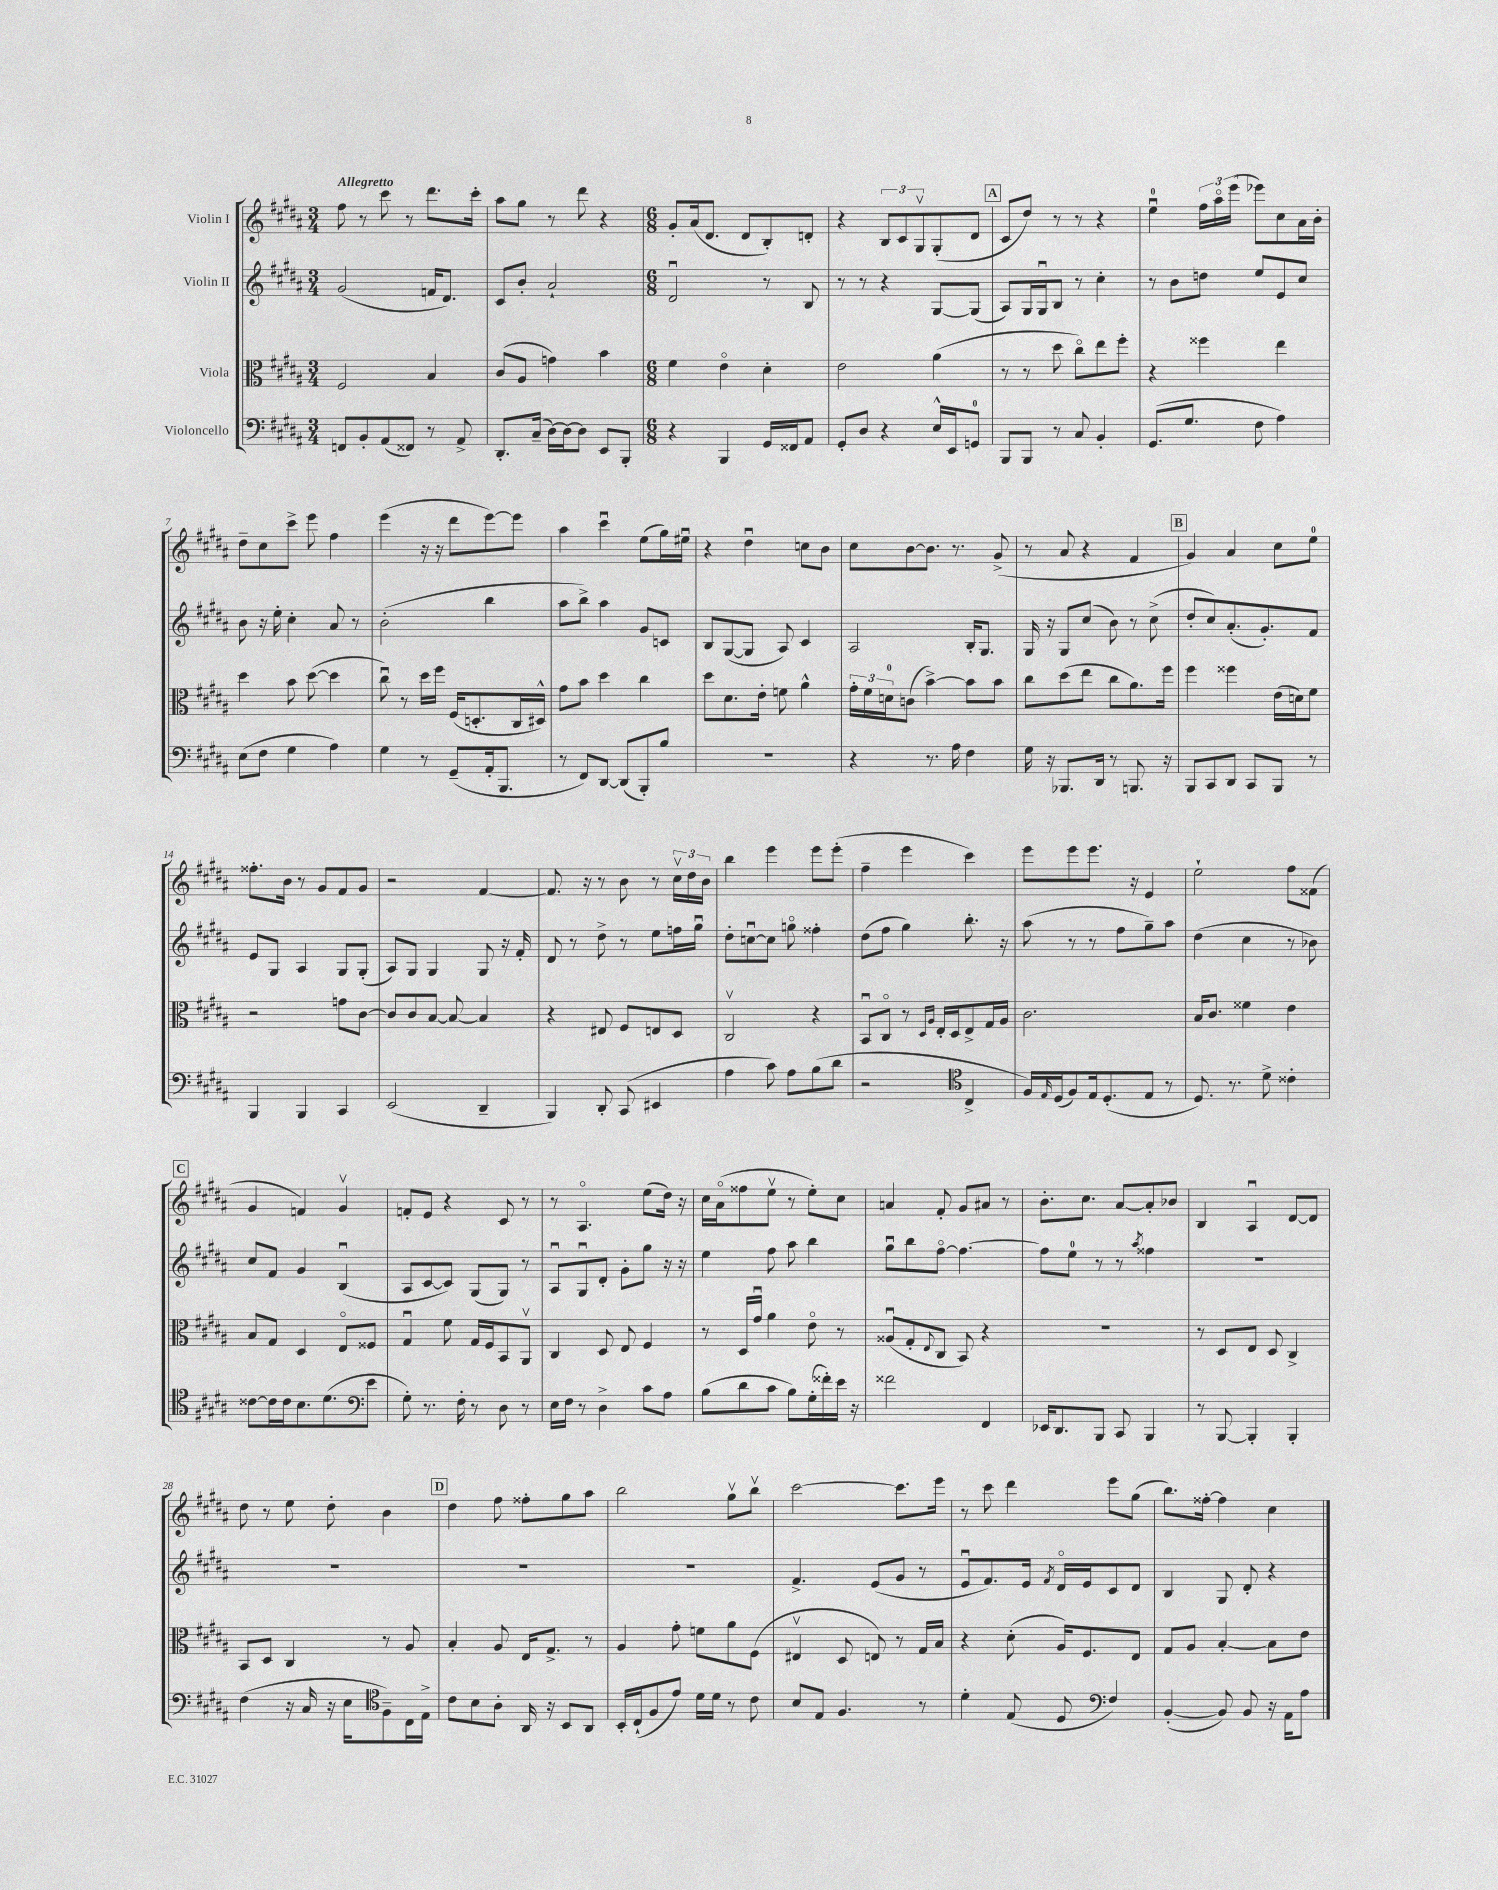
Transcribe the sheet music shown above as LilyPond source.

<<
\new StaffGroup <<
\new Staff = "s0" \with { instrumentName = "Violin I" } {
    \clef treble \key b \major \numericTimeSignature \time 3/4 \tempo "Allegretto"
    fis''8 r8 cis'''8 r8 dis'''8. cis'''16-. |
    ais''8 gis''8 r8 dis'''8 r4 |
    \numericTimeSignature \time 6/8 gis'8-. ais'16( dis'8. dis'8 b8-.) d'8-. |
    r4 \tuplet 3/2 { b8 cis'8 gis8\upbow } gis8-.( dis'8 |
    \mark \markup { \box "A" } cis'8 dis''8) r8 r8 r4 |
    e''4-0\downbow \tuplet 3/2 { fis''16 ais''16\flageolet e'''16( } ees'''8) cis''8 ais'16 b'16-. |
    dis''8-- cis''8 cis'''8-> e'''8 fis''4 |
    e'''4( r16 r16 dis'''8 e'''8~) e'''8 |
    ais''4 cis'''4\downbow e''8( gis''16) eis''16\downbow |
    r4 dis''4\downbow c''8 b'8 |
    cis''8 b'8~ b'8. r8. gis'8->( |
    r8 ais'8 r4 fis'4 |
    \mark \markup { \box "B" } gis'4) ais'4 cis''8 e''8-0 |
    fisis''8.-. b'16 r8 gis'8 fis'8 gis'8 |
    r2 fis'4~ |
    fis'8. r16 r8 b'8 r8 \tuplet 3/2 { cis''16\upbow dis''16 b'16 } |
    b''4 e'''4 e'''8 e'''8-.( |
    fis''4-- e'''4 cis'''4) |
    e'''8 e'''8 e'''8. r16 e'4 |
    e''2-! fis''8 fisis'8( |
    \mark \markup { \box "C" } gis'4 f'4) gis'4\upbow |
    f'8-. e'8 r4 cis'8 r8 |
    r8 ais4.\flageolet e''8( dis''16) r16 |
    cis''16 ais'16\flageolet( fisis''8 e''8\upbow r8 e''8-.) cis''8 |
    a'4 fis'8-. gis'8 ais'8 r8 |
    b'8.-. cis''8. ais'8~ ais'8-. bes'8 |
    b4 ais4\downbow dis'8~ dis'8 |
    dis''8 r8 e''8 dis''8-. b'4 |
    \mark \markup { \box "D" } dis''4 fis''8 fisis''8-. gis''8 ais''8 |
    b''2 gis''8\upbow b''8\upbow |
    cis'''2~ cis'''8. e'''16 |
    r8 cis'''8 dis'''4 e'''8 gis''8( |
    b''8.) fisis''16~-. fisis''4 cis''4 \bar "|." |
}
\new Staff = "s1" \with { instrumentName = "Violin II" } {
    \clef treble \key b \major \numericTimeSignature \time 3/4
    gis'2( f'16 dis'8.) |
    cis'8 b'8-. ais'2-! |
    \numericTimeSignature \time 6/8 dis'2\downbow r8 b8 |
    r8 r8 r4 gis8~ gis8( |
    \mark \markup { \box "A" } ais8) gis16 gis16\downbow b8 r8 cis''4-. |
    r8 b'8 d''8 e''8 e'8 cis''8 |
    b'8 r16 e''16-. cis''4-. ais'8 r8 |
    b'2-.( b''4 |
    ais''8 b''8->) ais''4 gis'8 c'8 |
    b8 gis8~( gis8 ais8) cis'4 |
    ais2 b16-. gis8. |
    gis16 r16 gis8 cis''8( b'8) r8 cis''8->( |
    \mark \markup { \box "B" } dis''8-. cis''8) ais'8.-.( gis'8.-.) fis'8 |
    e'8 gis8 ais4 gis8 gis8-.( |
    ais8) gis8 gis4 gis8 r16 fis'16-. |
    dis'8 r8 dis''8-> r8 e''8 f''16 gis''16\downbow |
    dis''8-. c''8~\downbow c''8 g''8\flageolet fisis''4-. |
    dis''8( fis''8 gis''4) b''8.-. r16 |
    ais''8( r8 r8 fis''8 gis''8--) ais''8 |
    dis''4( cis''4 r8 bes'8) |
    \mark \markup { \box "C" } cis''8 fis'8 gis'4 b4\downbow( |
    ais8 cis'8~ cis'8) gis8( gis8) r8 |
    ais8\downbow gis8\downbow dis'8-. gis'8-. gis''8 r16 r16 |
    e''4 fis''8 ais''8 b''4 |
    gis''8\downbow b''8 fis''8~\flageolet fis''4.~ |
    fis''8 e''8-0 r8 r8 \acciaccatura { ais''8 } fisis''4 |
    R2. |
    R2. |
    \mark \markup { \box "D" } R2. |
    R2. |
    fis'4.-> e'8( gis'8 r8 |
    e'8\downbow fis'8.) e'16 \acciaccatura { fis'8 } dis'16\flageolet e'16 cis'8 dis'8 |
    b4 gis8 dis'8-. r4 \bar "|." |
}
\new Staff = "s2" \with { instrumentName = "Viola" } {
    \clef alto \key b \major \numericTimeSignature \time 3/4
    fis2 b4 |
    cis'8( ais8 g'4) b'4 |
    \numericTimeSignature \time 6/8 fis'4 e'4\flageolet dis'4-. |
    e'2 ais'4( |
    \mark \markup { \box "A" } r8 r8 dis''8 cis''8\flageolet) e''8 fis''8-. |
    r4 fisis''4 e''4 |
    dis''4 b'8 dis''8~( dis''4 |
    cis''8\downbow) r8 dis''16 fis''16 fis16( d8.-. cis16 dis16-^) |
    gis'8 b'8 dis''4 cis''4 |
    dis''8 dis'8. e'16-. f'8 ais'4-^ |
    \tuplet 3/2 { gis'16-. fis'16 d'16-0 } c'8( b'4~->) b'8 b'8 |
    cis''8 dis''8( e''8 cis''8 ais'8.) fis''16 |
    \mark \markup { \box "B" } fis''4 fisis''4 e'16( d'16) fis'8 |
    r2 g'8 cis'8~ |
    cis'8 cis'8 b8~ b8~ b4 |
    r4 eis8 fis8 e8 dis8 |
    cis2\upbow r4 |
    b,8\downbow cis8\flageolet r8 \grace { dis16 ais16 } e16-. dis16 e8-> gis16 ais16 |
    cis'2. |
    b16 cis'8. fisis'4 e'4 |
    \mark \markup { \box "C" } b8 gis8 dis4 e8\flageolet fisis8 |
    gis4\downbow fis'8 gis16 fis16 b,8 ais,8\upbow |
    cis4 dis8 e8 fis4 |
    r8 dis16 gis'16\downbow ais'4 e'8\flageolet r8 |
    aisis8\downbow( gis8-. \appoggiatura { e8 } cis8 b,8) r4 |
    R2. |
    r8 dis8 e8 dis8 cis4-> |
    b,8 dis8 cis4 r8 ais8 |
    \mark \markup { \box "D" } b4-. ais8 e16 gis8.-> r8 |
    ais4 gis'8-. f'8 ais'8 fis8( |
    eis4\upbow dis8 e8) r8 gis16 b16 |
    r4 dis'8-.( ais16) fis8. e8 |
    gis8 ais8 b4~-. b8 e'8 \bar "|." |
}
\new Staff = "s3" \with { instrumentName = "Violoncello" } {
    \clef bass \key b \major \numericTimeSignature \time 3/4
    f,8 b,8-. ais,8( fisis,8) r8 ais,8-> |
    dis,8.-. cis16--( dis16~) dis16~ dis8 e,8 b,,8-. |
    \numericTimeSignature \time 6/8 r4 b,,4 gis,16 fisis,16 ais,8 |
    gis,8-. dis8 r4 e16-^ e,16 g,8-0 |
    \mark \markup { \box "A" } b,,8 b,,8 r8 cis8 b,4-. |
    gis,8.( gis8. fis8 ais4) |
    e8( fis8 gis4 ais4) |
    gis4 r8 gis,8--( ais,16-. b,,8. |
    r8 fis,8) dis,8~ dis,8( b,,8-.) b8 |
    R2. |
    r4 r8. ais16 fis4 |
    gis16 r16 bes,,8. dis,16 r8 b,,8. r16 |
    \mark \markup { \box "B" } b,,8 cis,8 dis,8 cis,8 b,,8 r8 |
    b,,4 b,,4 cis,4 |
    e,2( dis,4-- |
    b,,4) dis,8-. cis,8( eis,4 |
    ais4 cis'8) ais8 b8( dis'8 |
    r2 cis4-> |
    \clef tenor fis16) \grace { e16 } dis16( fis8) e16 dis8.-.( e8 r8 |
    dis8.) r8. dis'8-> cisis'4-. |
    \mark \markup { \box "C" } cisis'8~ cisis'16 cisis'16 b8. dis'8.( e'8 |
    \clef bass gis8-.) r8. fis16-. r8 dis8 r8 |
    e16 fis16 r8 dis4-> cis'8 ais8 |
    b8( dis'8 cis'8 b8) gis16-.( fisis'16-.) e'16 r16 |
    fisis'2 fis,4 |
    ees,16 dis,8. b,,8 cis,8 b,,4 |
    r8 b,,8~ b,,4-. b,,4-. |
    fis4( r16 cis16 r16 e16 fis8--) cis16 e16-> |
    \mark \markup { \box "D" } \clef tenor cis'8 b8 ais8-. ais,16 r16 b,8 ais,8 |
    b,16-. cis16-!( fis8 e'8) dis'16 dis'16 r8 cis'8 |
    b8 e8 fis4. r8 |
    dis'4-. e8( dis8 fis4) |
    \clef bass b,4~-.( b,8) b,8 r16 ais,16 ais8 \bar "|." |
}
>>
>>
